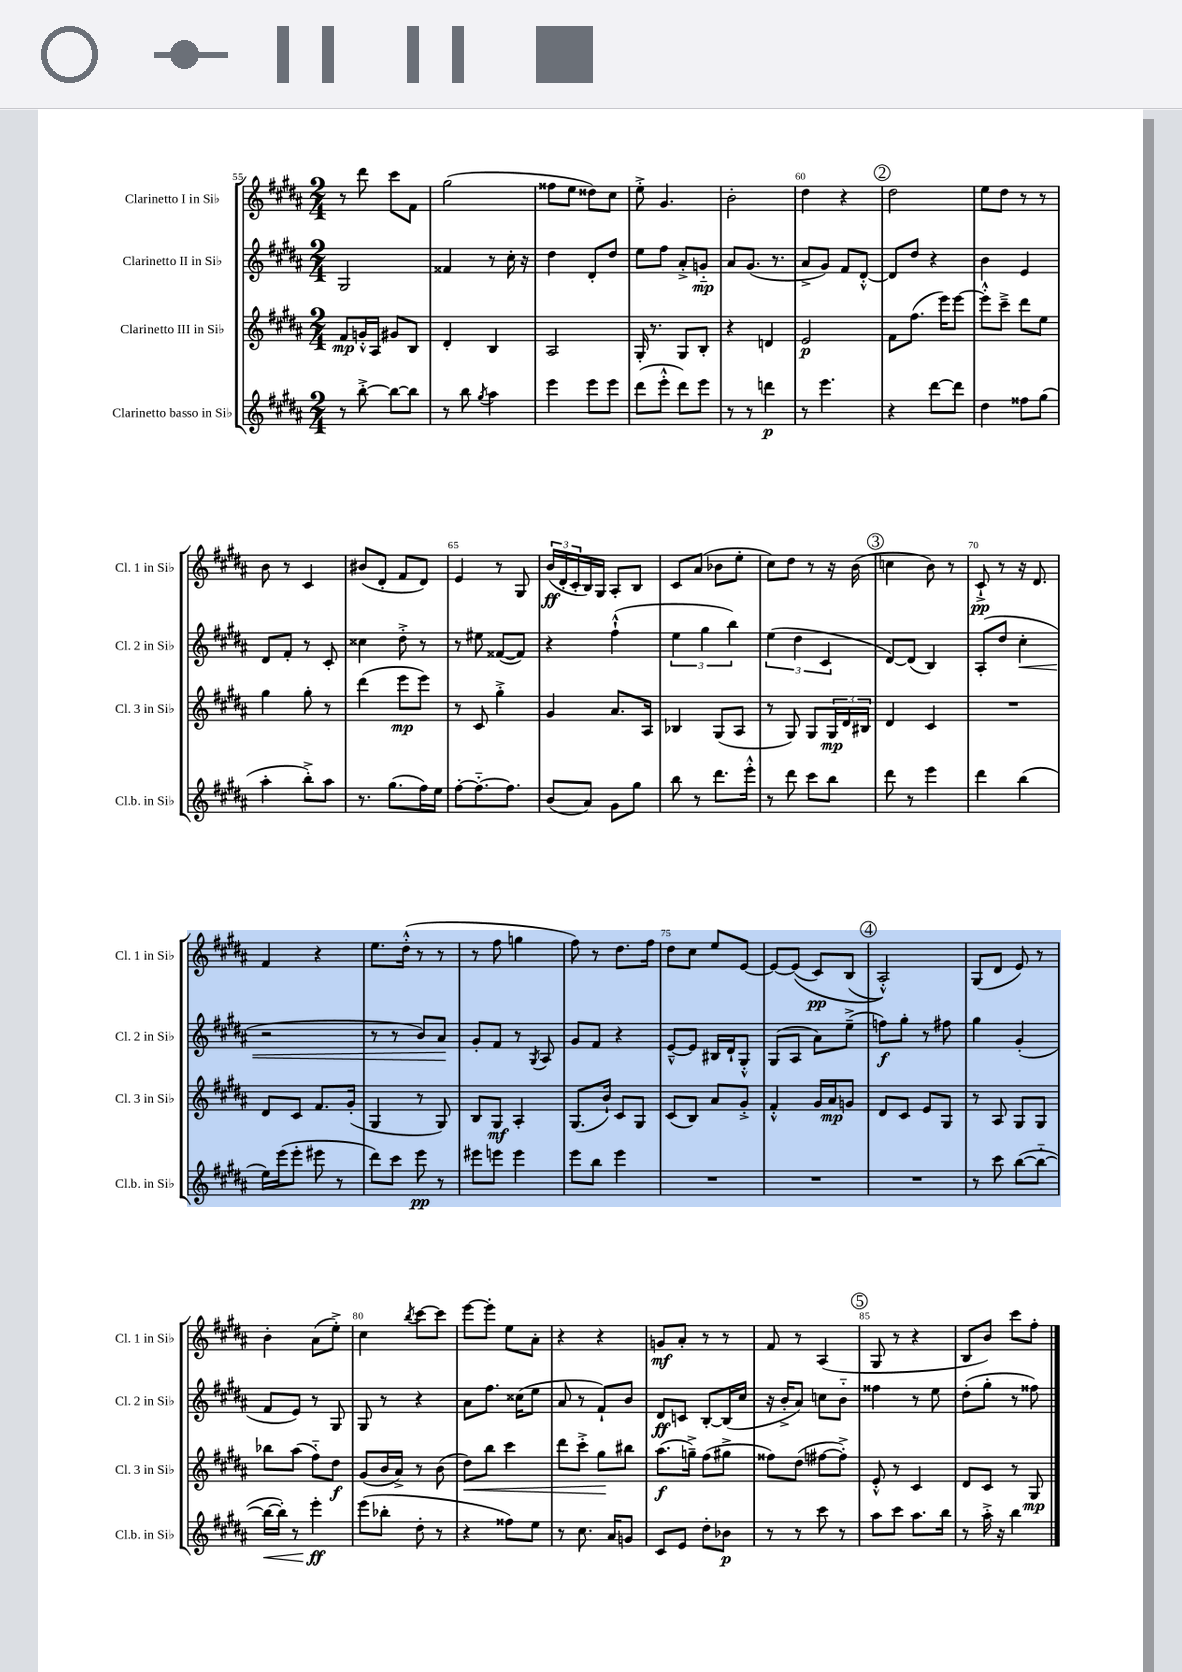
<<
\new StaffGroup <<
\new Staff = "s0" \with { instrumentName = "Clarinetto I in Sib" shortInstrumentName = "Cl. 1 in Sib" } {
    \clef treble \key b \major \numericTimeSignature \time 2/4
    r8 dis'''8 cis'''8 fis'8 |
    gis''2( |
    fisis''8 e''8 disis''8) cis''8 |
    e''8-.-> gis'4. |
    b'2-. |
    dis''4 r4 |
    \mark \markup { \circle "2" } dis''2 |
    e''8 dis''8 r8 r8 |
    b'8 r8 cis'4 |
    bis'8( dis'8-. fis'8 dis'8) |
    e'4 r8 gis8 |
    \tuplet 3/2 { b'16\ff( dis'16-. cis'16-. } b16) gis16 ais8-. b8 |
    cis'8 ais'8( bes'8 e''8-. |
    cis''8) dis''8 r8 r16 b'16( |
    \mark \markup { \circle "3" } c''4 b'8) r8 |
    cis'8-!->\pp r8 r16 dis'8. |
    fis'4 r4 |
    e''8. dis''16-.-^( r8 r8 |
    r8 fis''8 g''4 |
    fis''8) r8 dis''8. fis''16 |
    dis''8 cis''8 e''8 e'8~ |
    e'8~ e'8(\( cis'8\pp) b8( |
    \mark \markup { \circle "4" } ais2-.-^)\) |
    gis8( dis'8 e'8) r8 |
    b'4-. ais'8( e''8-.->) |
    cis''4 \acciaccatura { b''8 } cis'''8~ cis'''8 |
    e'''8~ e'''8-. e''8 ais'8-. |
    r4 r4 |
    g'8\mf ais'8-. r8 r8 |
    fis'8 r8 ais4( |
    \mark \markup { \circle "5" } gis8 r8 r4 |
    b8 b'8) cis'''8 fis''8-. \bar "|." |
}
\new Staff = "s1" \with { instrumentName = "Clarinetto II in Sib" shortInstrumentName = "Cl. 2 in Sib" } {
    \clef treble \key b \major \numericTimeSignature \time 2/4
    gis2 |
    fisis'4 r8 cis''16-. r16 |
    dis''4 dis'8-. dis''8 |
    e''8 fis''8 ais'8-.-> g'8-_\mp |
    ais'8 gis'8.( r8. |
    ais'8-> gis'8) fis'8 dis'8~-.-^ |
    \mark \markup { \circle "2" } dis'8 dis''8 r4 |
    b'4 e'4 |
    dis'8 fis'8-. r8 cis'8-. |
    cisis''4 dis''8-.-> r8 |
    r8 eis''8 fisis'8~( fisis'8) |
    r4 fis''4-!-^( |
    \tuplet 3/2 { e''4 gis''4 b''4) } |
    \tuplet 3/2 { e''4( dis''4 cis'4 } |
    \mark \markup { \circle "3" } dis'8~) dis'8( b4) |
    ais8-.( dis''8 cis''4-.\< |
    r2 |
    r8 r8 b'8) ais'8\! |
    gis'8-. fis'8 r8 \acciaccatura { gis8 } ais8 |
    gis'8 fis'8 r4 |
    e'8~---^ e'8 bis16 dis'16-! gis8-.-^ |
    gis8( ais8 ais'8) e''8--->( |
    \mark \markup { \circle "4" } f''8\f) gis''8-. r8 fis''8 |
    gis''4 gis'4-.( |
    fis'8 e'8) r8 gis8 |
    gis8 r8 r4 |
    ais'8 fis''8. cisis''16( e''8 |
    ais'8 r8 fis'8-!) b'8 |
    dis'8\ff c'8 b8~-. b16( cis''16 |
    r16 b'16-.-> ais'8) c''8 b'8-_ |
    \mark \markup { \circle "5" } fisis''4 r8 e''8 |
    dis''8-.( gis''8-. r8 fisis''8) \bar "|." |
}
\new Staff = "s2" \with { instrumentName = "Clarinetto III in Sib" shortInstrumentName = "Cl. 3 in Sib" } {
    \clef treble \key b \major \numericTimeSignature \time 2/4
    fis'8\mp g'16-.-^ ais16 gis'8 b8 |
    dis'4-. b4 |
    ais2 |
    gis16-. r8. gis8 b8-. |
    r4 d'4 |
    e'2\p |
    \mark \markup { \circle "2" } fis'8 fis''8.( e'''16) e'''8~ |
    e'''8-.-^ cis'''8---> dis'''8 e''8 |
    gis''4 gis''8-. r8 |
    dis'''4( e'''8\mp e'''8) |
    r8 cis'8 gis''4-.-> |
    gis'4 ais'8. ais16 |
    bes4 gis8( ais8 |
    r8 gis8) gis8 \tuplet 3/2 { gis16\mp dis'16 bis16 } |
    \mark \markup { \circle "3" } dis'4 cis'4 |
    R2 |
    dis'8 cis'8 fis'8. gis'16-.( |
    gis4 r8 gis8) |
    b8 gis8\mf ais4-. |
    gis8.( b'16-!) cis'8 gis8 |
    cis'8( b8) ais'8 gis'8-.-> |
    fis'4-.-^ gis'16 ais'16\mp g'8 |
    \mark \markup { \circle "4" } dis'8 cis'8 e'8 gis8 |
    r8 ais8 gis8 gis8 |
    bes''8 ais''8( fis''8-_) dis''8\f |
    gis'8( b'16 ais'16->) r8 b'8( |
    dis''8\<) b''8 cis'''4 |
    dis'''8 cis'''8-.-> gis''8\! bis''8 |
    ais''8.\f( g''16--->) fis''8( gis''8-> |
    fisis''8) dis''8( fis''8~ fis''8-.->) |
    \mark \markup { \circle "5" } e'8-.-^ r8 cis'4 |
    dis'8 cis'8 r8 gis8\mp \bar "|." |
}
\new Staff = "s3" \with { instrumentName = "Clarinetto basso in Sib" shortInstrumentName = "Cl.b. in Sib" } {
    \clef treble \key b \major \numericTimeSignature \time 2/4
    r8 b''8~-.-> b''8~ b''8 |
    r8 b''8 \acciaccatura { gis''8 } ais''4 |
    e'''4 e'''8 e'''8 |
    dis'''8( e'''8-.-^ dis'''8) e'''8 |
    r8 r8 d'''4\p |
    r8 e'''4. |
    \mark \markup { \circle "2" } r4 dis'''8~ dis'''8 |
    dis''4 fisis''8 gis''8( |
    ais''4-. b''8-.->) ais''8 |
    r8. gis''8.( fis''16) e''16 |
    fis''8~-. fis''8.~-_ fis''8. |
    b'8( ais'8) gis'8 gis''8 |
    b''8 r8 dis'''8. e'''16-.-^ |
    r8 dis'''8 cis'''8 b''8 |
    \mark \markup { \circle "3" } dis'''8 r8 e'''4 |
    dis'''4 b''4( |
    e''16) e'''16( e'''8-. eis'''8 r8 |
    dis'''8) cis'''8 e'''8\pp r8 |
    eis'''8 e'''8 e'''4 |
    e'''8 b''8 e'''4 |
    R2 |
    R2 |
    \mark \markup { \circle "4" } R2 |
    r8 cis'''8 b''8~( b''8~-_ |
    b''16~\< b''16-.) r8 e'''4-.\ff\! |
    e'''8( bes''8-. dis''8-. r8 |
    r4 fisis''8) e''8 |
    r8 cis''8. ais'16 g'8 |
    cis'8 e'8 dis''8-. bes'8\p |
    r8 r8 cis'''8 r8 |
    \mark \markup { \circle "5" } ais''8 cis'''8 ais''8. b''16 |
    r8 ais''16-.-> r16 b''4 \bar "|." |
}
>>
>>
\layout { \context { \Score currentBarNumber = #55 \override BarNumber.break-visibility = ##(#f #t #t) barNumberVisibility = #(every-nth-bar-number-visible 5) } }
